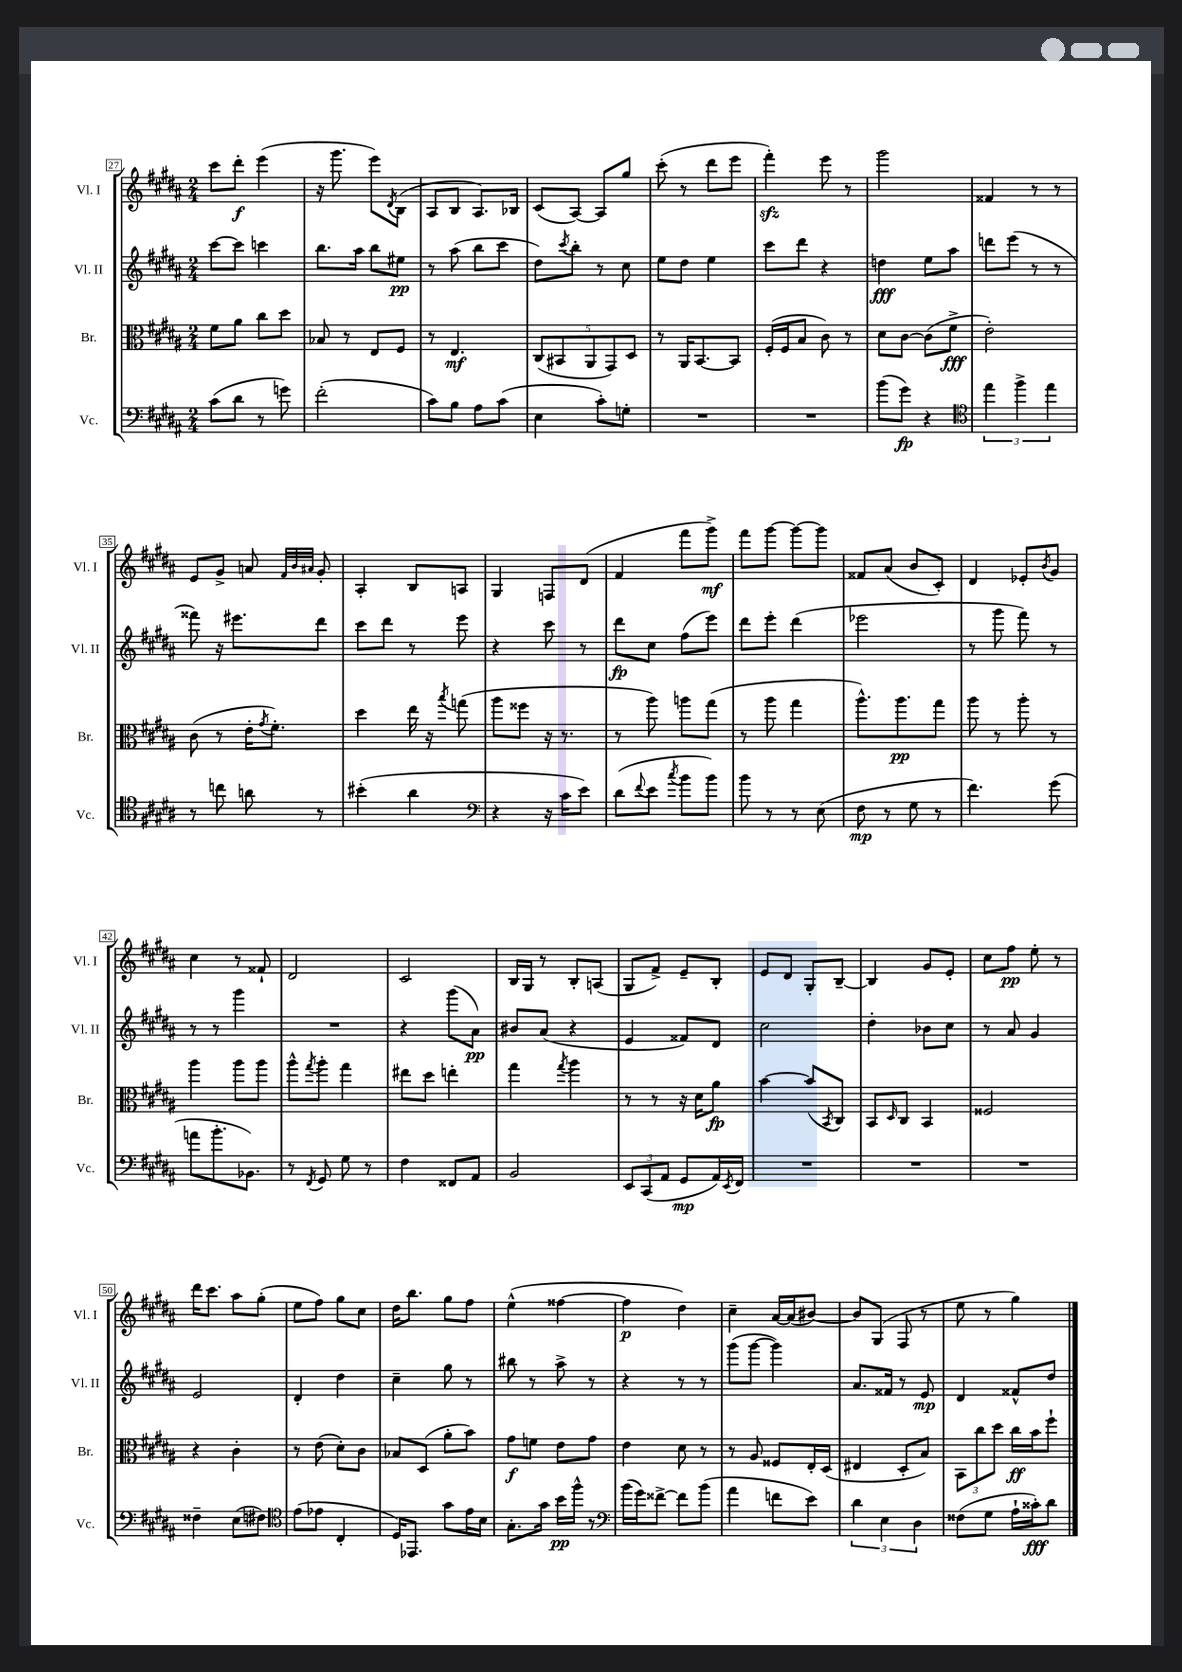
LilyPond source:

<<
\new StaffGroup <<
\new Staff = "s0" \with { instrumentName = "Vl. I" shortInstrumentName = "Vl. I" } {
    \clef treble \key b \major \numericTimeSignature \time 2/4
    cis'''8 dis'''8-.\f e'''4( |
    r16 gis'''8. e'''8) \acciaccatura { dis'8 } b8( |
    ais8 b8 ais8.) bes16 |
    cis'8( ais8~) ais8 gis''8 |
    cis'''8-.( r8 dis'''8 e'''8 |
    fis'''4-.\sfz) e'''8 r8 |
    gis'''2 |
    fisis'4 r8 r8 |
    e'8 gis'8-> a'8 \grace { fis'32 b'32 ais'32 } gis'8-. |
    ais4-. b8 a8 |
    gis4 f8 dis'8( |
    fis'4 fis'''8 gis'''8->\mf) |
    fis'''8 gis'''8~ gis'''8~ gis'''8 |
    fisis'8 ais'8( b'8 cis'8-.) |
    dis'4 ees'8-. \acciaccatura { b'8 } gis'8 |
    cis''4 r8 fisis'8-! |
    dis'2 |
    cis'2 |
    b16 gis16 r8 b8-. a8( |
    gis8 fis'8->) e'8-- b8-. |
    e'8 dis'8 gis8-. b8~-- |
    b4 gis'8 e'8-. |
    cis''8 fis''8\pp e''8-. r8 |
    dis'''16 cis'''8. ais''8 gis''8-.( |
    e''8 fis''8) gis''8 cis''8 |
    dis''16 b''8. gis''8 fis''8 |
    e''4-^( fisis''4~ |
    fisis''4\p dis''4) |
    cis''4-- ais'16~ ais'16( bis'8~) |
    bis'8 gis8( fis8 r8 |
    e''8 r8 gis''4) \bar "|." |
}
\new Staff = "s1" \with { instrumentName = "Vl. II" shortInstrumentName = "Vl. II" } {
    \clef treble \key b \major \numericTimeSignature \time 2/4
    cis'''8~ cis'''8 c'''4 |
    b''8. ais''16 b''8 eis''8\pp |
    r8 ais''8( b''8 cis'''8 |
    dis''8) \acciaccatura { cis'''8 } b''8-. r8 cis''8 |
    e''8 dis''8 e''4 |
    cis'''8 dis'''8 r4 |
    d''4\fff e''8 ais''8 |
    d'''8 e'''8( r8 r8 |
    fisis'''8) r16 eis'''8. dis'''8 |
    cis'''8 dis'''8 r8 e'''8 |
    r4 cis'''8 r8 |
    dis'''8\fp cis''8 fis''8( e'''8) |
    dis'''8 e'''8-. dis'''4( |
    ees'''2 |
    r8 gis'''8 fis'''8) r8 |
    r8 r8 gis'''4 |
    R2 |
    r4 gis'''8( ais'8\pp) |
    bis'8 ais'8( r4 |
    e'4 fisis'8) dis'8 |
    cis''2 |
    dis''4-. bes'8 cis''8 |
    r8 ais'8 gis'4 |
    e'2 |
    dis'4-. dis''4 |
    cis''4-- gis''8 r8 |
    bis''8 r8 ais''8-> r8 |
    r4 r8 r8 |
    gis'''8( gis'''8~ gis'''4) |
    ais'8. fisis'16 r8 e'8\mp |
    dis'4 fisis'8-^ dis''8 \bar "|." |
}
\new Staff = "s2" \with { instrumentName = "Br." shortInstrumentName = "Br." } {
    \clef alto \key b \major \numericTimeSignature \time 2/4
    fis'8 ais'8 cis''8 dis''8 |
    bes8 r8 e8 fis8 |
    r8 e4.\mf |
    \tuplet 5/4 { cis8( bis,8 ais,8 gis,8) dis8 } |
    r8 ais,16 b,8.~ b,8 |
    fis16-.( fis16 b8 cis'8) r8 |
    dis'8 cis'8~ cis'8( fis'8->\fff |
    e'2-.) |
    cis'8( r8 e'16-. \acciaccatura { gis'8 } fis'8.-.) |
    dis''4 e''16 r16 \acciaccatura { b''8 } g''8( |
    ais''8 fisis''8 r16 r8. |
    r8 ais''8) a''8 gis''8( |
    r8 ais''8 gis''4 |
    ais''8.-^) ais''8.\pp gis''8 |
    ais''8 r8 ais''8-. r8 |
    ais''4 ais''8 ais''8 |
    ais''8-^ \acciaccatura { gis''8 } ais''8-. gis''4 |
    eis''8 dis''8 e''4-. |
    gis''4 \acciaccatura { gis''8 } ais''4 |
    r8 r8 r16 dis'16 ais'8\fp |
    b'4~ b'8( \acciaccatura { b,8 } cis8) |
    b,8 \grace { dis16 } cis8 b,4 |
    fisis2 |
    r4 cis'4-. |
    r8 e'8( dis'8-.) cis'8 |
    bes8 dis8( ais'8-. b'8) |
    gis'8\f f'8 e'8 gis'8 |
    e'4 dis'8 r8 |
    r8 ais8 fisis8 e16-. dis16( |
    eis4 dis8-. b8) |
    \tuplet 3/2 { b,8 cis''8 dis''8 } cis''16\ff b'16 fis''8-! \bar "|." |
}
\new Staff = "s3" \with { instrumentName = "Vc." shortInstrumentName = "Vc." } {
    \clef bass \key b \major \numericTimeSignature \time 2/4
    cis'8( dis'8 r8 g'8) |
    fis'2-.( |
    cis'8) b8 ais8 cis'8( |
    e4 cis'8-.) g8-. |
    R2 |
    R2 |
    b'8( gis'8\fp) r4 |
    \clef tenor \tuplet 3/2 { e''4 fis''4-> e''4 } |
    r8 c''8 a'8 r8 |
    bis'4-.( ais'4 |
    \clef bass r4 r16 cis'16 e'8) |
    dis'8( \appoggiatura { fis'8 } e'8 \acciaccatura { cis''8 } b'8 b'8) |
    b'8 r8 r8 e8( |
    fis8\mp r8 gis8 r8 |
    fis'4.) gis'8( |
    a'8 b'8.-. bes,8.) |
    r8 \acciaccatura { fis,8 } gis,8 gis8 r8 |
    fis4 fisis,8 ais,8 |
    b,2 |
    \tuplet 3/2 { e,8 cis,8( ais,8 } gis,8\mp ais,16) \acciaccatura { e,8 } fis,16 |
    R2 |
    R2 |
    R2 |
    fisis4-- e8( fis8) |
    \clef tenor e'8( ees'8 cis4-. |
    dis16) ees,8. gis'8 e'16 b16 |
    gis8.-. gis'16 b'16\pp fis''16-^ r8 |
    \clef bass b'16( gis'16) fisis'8~-> fisis'8 b'8( |
    ais'4 f'8 e'8) |
    \tuplet 3/2 { dis'4 e4 dis4 } |
    fisis8( gis8 ais16-! cisis'16-.\fff) dis'8 \bar "|." |
}
>>
>>
\layout { \context { \Score currentBarNumber = #27 \override BarNumber.stencil = #(make-stencil-boxer 0.1 0.3 ly:text-interface::print) } }
